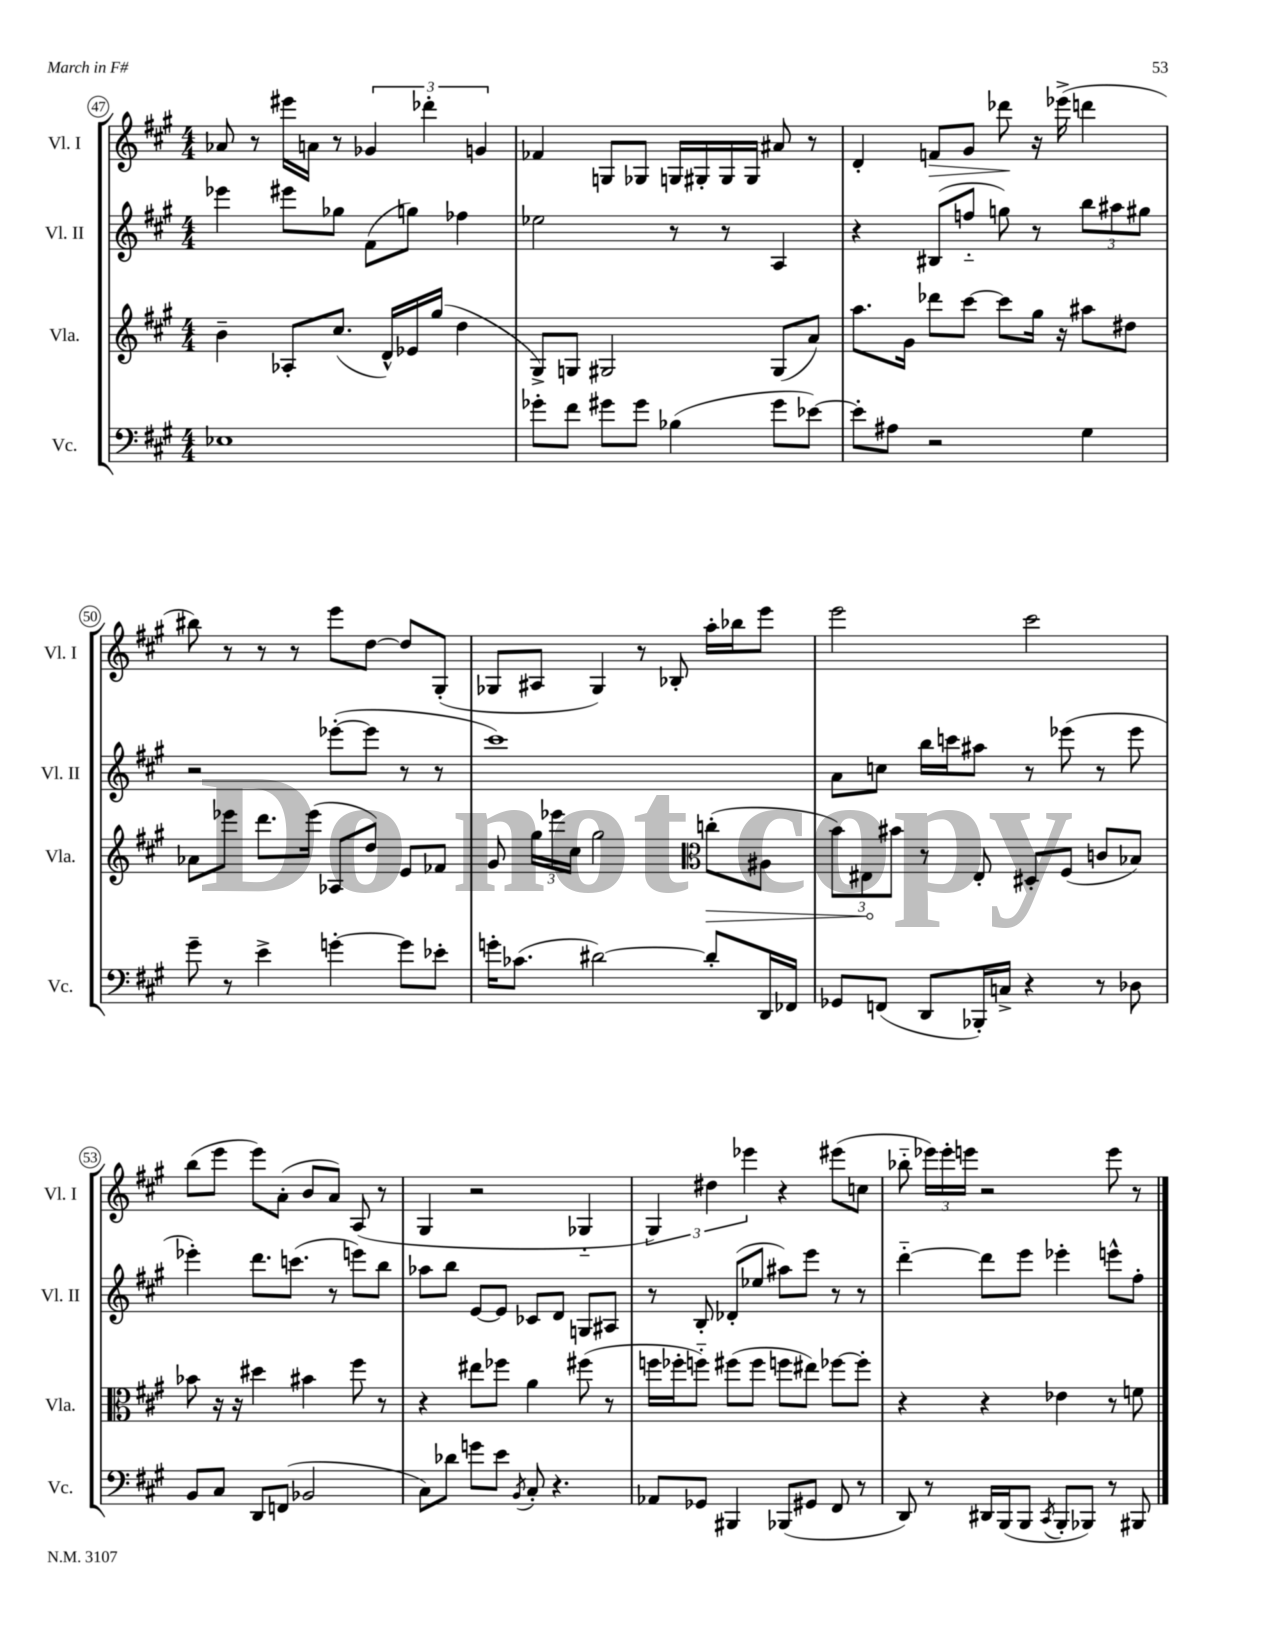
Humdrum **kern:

**kern	**kern	**kern	**kern
*staff4	*staff3	*staff2	*staff1
*clefF4	*clefG2	*clefG2	*clefG2
*k[f#c#g#]	*k[f#c#g#]	*k[f#c#g#]	*k[f#c#g#]
*M4/4	*M4/4	*M4/4	*M4/4
1E-	4b~\	4eee-\	8a-/
.	.	.	8r
.	8A-'/L	8eee#\L	16eee#\LL
.	.	.	16a\JJ
.	(8.cc#/J	8gg-\J	8r
.	.	(8f#\L	6g-/
.	16d^^/LL)	.	.
.	16e-/	8gg\J)	.
.	.	.	6ddd-'\
.	(16gg#/JJ	.	.
.	4dd\	4ff-\	.
.	.	.	6g/
=	=	=	=
8g-'\L	8G#^/L)	2ee-\	4f-/
8f#\J	8G/J	.	.
8g#\L	2G#/	.	8G/L
8g#\J	.	.	8G-/J
(4B-\	.	8r	16G/LL
.	.	.	16G#'/
.	.	8r	16G#/
.	.	.	16G#/JJ
8g#\L	(8G#/L	4A/	8a#/
[8e-\J)	8a/J)	.	8r
=	=	=	=
8e-'\]L	8.aa\L	4r	4d'/
8A#\J	.	.	.
.	16g#\Jk	.	.
2r	8ddd-\L	(8B#/L	8f/L
.	[8ccc#\J	8ff'~/J	8g#/J
.	8ccc#\]L	8gg\)	8ddd-\
.	16gg#\Jk	8r	16r
.	16r	.	(16eee-^\
4G#\	8aa#\L	12bb\L	4ddd\
.	.	12aa#\	.
.	8dd#\J	.	.
.	.	12gg#\J	.
=	=	=	=
8g#~\	8a-\L	2r	8bb#\)
8r	8eee-\J	.	8r
4e^\	8.ddd\L	.	8r
.	.	.	8r
.	(16eee-\Jk	.	.
[4g'\	8A-/L	([8eee-'\L	8eee\L
.	8dd/J)	8eee-\]J	[8dd\J
8g\]L	8e/L	8r	8dd/]L
8e-'\J	8f-/J	8r	(8G#'/J
=	=	=	=
16g'\LK	8g#/	1ccc#)	8G-/L
(8.c-\J	.	.	.
.	24gg#\LL	.	8A#/J
.	24eee-\	.	.
.	24cc#\JJ	.	.
[2d#\)	2gg#\	.	4G-/)
.	.	.	8r
.	.	.	8B-'/
*	*clefC3	*	*
8d#'/]L	(8cc'\L	.	16aa'\LL
.	.	.	16bb-\J
16DD/L	8A#\J	.	8eee\J
16FF-/JJ	.	.	.
=	=	=	=
8GG-/L	12b\L)	8a\L	2eee\
.	12E#\	.	.
(8FF/J	.	8cc\J	.
.	12b#\J	.	.
8DD/L	8r	16bb\LL	.
.	.	16ccc\J	.
16BBB-'/L)	8E#'/	8aa#\J	.
16C^/JJ	.	.	.
4r	8D#'/L	8r	2ccc#\
.	(8F#/J	(8eee-\	.
8r	8c/L	8r	.
8D-\	8B-/J)	8eee-\	.
=	=	=	=
8BB/L	8b-\	4eee-'\)	(8bb\L
8C#/J	16r	.	8eee\J
.	16r	.	.
8DD/L	4dd#\	8.ddd\L	8eee\L)
(8FF/J	.	.	(8a'\J
.	.	(8.ccc\J	.
2BB-/	4b#\	.	8b/L
.	.	8r	8a/J)
.	8ff#\	8eee\L)	(8A/
.	8r	8bb\J	8r
=	=	=	=
8C#\L)	4r	8aa-\L	4G#/
8d-\J	.	8bb\J	.
8g\L	8ee#\L	[8e/L	2r
8e\J	8ff-\J	8e/]J	.
8qBB/	.	.	.
8C#'/	4a\	8c-/L	.
4.r	.	8d/J	.
.	(8ff#\	8G/L	4G-'~/
.	8r	8A#/J	.
=	=	=	=
8AA-/L	16ff\LL	8r	6G#/)
.	16ff-'\J	.	.
8GG-/J	8ff'~\J)	8B'/	.
.	.	.	6dd#\
4BBB#/	(8ff#\L	(8d-'/L	.
.	.	.	6eee-\
.	8ff#\J	8ee-/J	.
(8BBB-/L	8ff\L	8aa#\L)	4r
8GG#/J	8ee#\J)	8eee\J	.
8FF#/	[8ff-\L	8r	(8eee#\L
8r	8ff-'\]J	8r	8cc\J
=	=	=	=
8DD/)	4r	[4ddd'~\	8bb-'~\
8r	.	.	24eee-\LL)
.	.	.	24eee-'\
.	.	.	24eee\JJ
16DD#/LL	4r	8ddd\]L	2r
(16BBB/J	.	.	.
8BBB/J	.	8eee\J	.
8qCC#/	.	.	.
8BBB'/L	4e-\	4eee-'\	.
8BBB-/J)	.	.	.
8r	8r	8eee^^\L	8eee\
8BBB#/	8f\	8ff#'\J	8r
==	==	==	==
*-	*-	*-	*-
